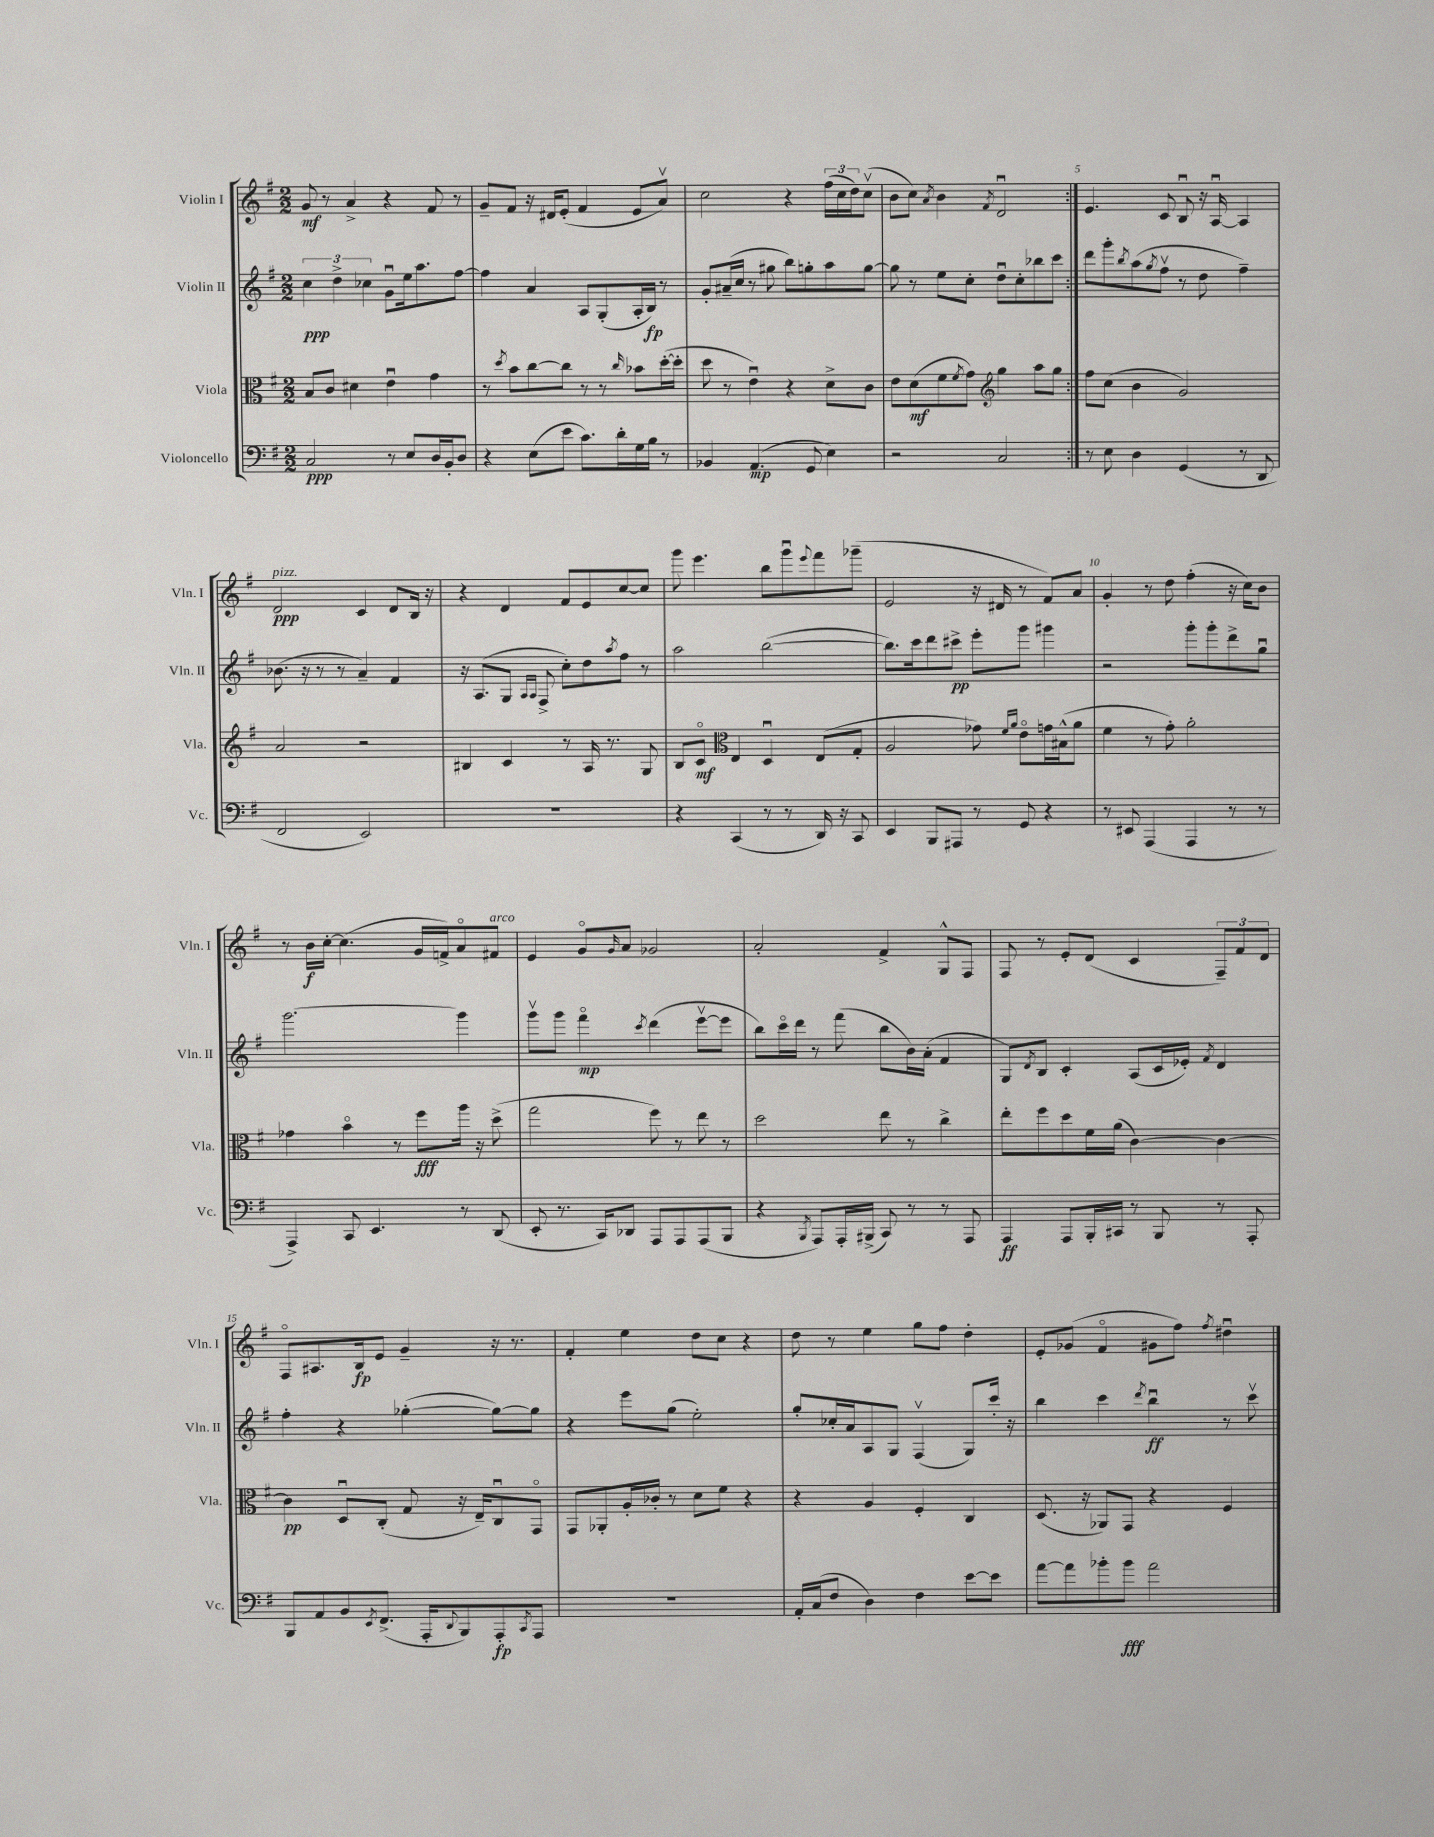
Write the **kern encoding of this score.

**kern	**dynam	**kern	**dynam	**kern	**dynam	**kern	**dynam
*part4	*part4	*part3	*part3	*part2	*part2	*part1	*part1
*staff4	*staff4	*staff3	*staff3	*staff2	*staff2	*staff1	*staff1
*I"Violoncello	*	*I"Viola	*	*I"Violin II	*	*I"Violin I	*
*I'Vc.	*	*I'Vla.	*	*I'Vln. II	*	*I'Vln. I	*
*clefF4	*	*clefC3	*	*clefG2	*	*clefG2	*
*k[f#]	*	*k[f#]	*	*k[f#]	*	*k[f#]	*
*M2/2	*	*M2/2	*	*M2/2	*	*M2/2	*
=1	=1	=1	=1	=1	=1	=1	=1
2C/	ppp	8B/L	.	6cc\	ppp	8g/	mf
.	.	8c/J	.	.	.	8r	.
.	.	.	.	6dd^\	.	.	.
.	.	4d#X\	.	.	.	4a^/	.
.	.	.	.	6cc-X\	.	.	.
8r	.	4eu\	.	8gu\L	.	4r	.
8E/L	.	.	.	16ee\k	.	.	.
.	.	.	.	8.aa\	.	.	.
16D/L	.	4g\	.	.	.	8f#/	.
16BB'/J	.	.	.	.	.	.	.
8D/J	.	.	.	[8ff#\J	.	8r	.
=2	=2	=2	=2	=2	=2	=2	=2
4r	.	8r	.	4ff#\]	.	8g~/L	.
.	.	8qdd/	.	.	.	.	.
.	.	8b\L	.	.	.	8f#/J	.
(8E\L	.	[8cc\	.	4a/	.	16r	.
.	.	.	.	.	.	16d#X/KL	.
8e\J	.	8cc\J]	.	.	.	(8e'/J	.
8.c\L)	.	8r	.	8A/L	.	4f#/	.
.	.	8r	.	(8G'/	.	.	.
16d'\L	.	.	.	.	.	.	.
.	.	16qqcc/	.	.	.	.	.
16G\	.	8b-X\L	.	16A'/L	.	8e/L	.
16B\JJ	.	.	.	16B/JJ)	fp	.	.
8r	.	([16dd'\L	.	8r	.	8av/J)	.
.	.	16dd'\JJ]	.	.	.	.	.
=3	=3	=3	=3	=3	=3	=3	=3
4BB-X/	.	8dd\	.	8g'/L	.	2cc\	.
.	.	8r	.	(16a#X~/L	.	.	.
.	.	.	.	16cc/JJ	.	.	.
(4.AA/	mp	4eu\)	.	8r	.	.	.
.	.	.	.	8gg#X\	.	.	.
.	.	4r	.	8bb\L)	.	4r	.
8GG/	.	.	.	8ggn'\	.	.	.
4E\)	.	8d^\L	.	8aa\	.	(24ff#\LL	.
.	.	.	.	.	.	24cc\	.
.	.	.	.	.	.	24dd\J)	.
.	.	8c\J	.	[8gg\J	.	(8ccv\J	.
=4	=4	=4	=4	=4	=4	=4	=4
2r	.	8e\L	.	8gg\]	.	8b\L	.
.	.	(8d\	mf	8r	.	8cc\J)	.
.	.	.	.	.	.	8qa/	.
.	.	8f#\	.	8ee\L	.	4b\	.
.	.	8qf#/	.	.	.	.	.
.	.	8g\J)	.	8cc'\J	.	.	.
*	*	*clefG2	*	*	*	*	*
.	.	.	.	.	.	8qf#/	.
2C/	.	4gg\	.	8ddu\L	.	2du/	.
.	.	.	.	8cc'\	.	.	.
.	.	8aa\L	.	8bb-X\	.	.	.
.	.	8gg\J	.	8ccc\J	.	.	.
=5:|!	=5:|!	=5:|!	=5:|!	=5:|!	=5:|!	=5:|!	=5:|!
8r	.	8ff#\L	.	8ddd\L	.	4.e/	.
8E\	.	(8cc\J	.	8ggg'\	.	.	.
.	.	.	.	8qbb/	.	.	.
4D\	.	4b\	.	(8aa\	.	.	.
.	.	.	.	8qgg/	.	.	.
.	.	.	.	8ff#v\J	.	8c/	.
(4GG/	.	2g/)	.	8r	.	8Bu/	.
.	.	.	.	8dd\	.	16r	.
.	.	.	.	.	.	[16Au/	.
8r	.	.	.	4ff#~\)	.	4A/]	.
8DD/	.	.	.	.	.	.	.
!!LO:LB:g=z
=6	=6	=6	=6	=6	=6	=6	=6
!	!	!	!	!	!	!LO:TX:a:i:t=pizz.	!
2FF#/	.	2a/	.	(8.b-X\	.	2d/	ppp
.	.	.	.	16r	.	.	.
.	.	.	.	8r	.	.	.
.	.	.	.	8r	.	.	.
2EE/)	.	2r	.	4a~/)	.	4c/	.
.	.	.	.	4f#/	.	8d/L	.
.	.	.	.	.	.	16B/Jk	.
.	.	.	.	.	.	16r	.
=7	=7	=7	=7	=7	=7	=7	=7
1r	.	4B#X/	.	16r	.	4r	.
.	.	.	.	(8.A/L	.	.	.
.	.	4c/	.	8G/J	.	4d/	.
.	.	.	.	16qqA/LL	.	.	.
.	.	.	.	16qqA/JJ	.	.	.
.	.	.	.	8F#^/	.	.	.
.	.	8r	.	8cc'\L)	.	8f#/L	.
.	.	16A/	.	8dd\	.	8e/	.
.	.	8.r	.	.	.	.	.
.	.	.	.	8qaa/	.	.	.
.	.	.	.	8ff#\J	.	[8cc/	.
.	.	8G/	.	8r	.	8cc/J]	.
=8	=8	=8	=8	=8	=8	=8	=8
4r	.	8B/L	.	2aa\	.	8ggg\	.
.	.	8c/J	mf	.	.	4.eee\	.
*	*	*clefC3	*	*	*	*	*
(4CC/	.	4E/	.	.	.	.	.
8r	.	4Du/	.	([2bb\	.	8bb\L	.
8r	.	.	.	.	.	8gggu\	.
.	.	.	.	.	.	8qqeee/	.
16DD/)	.	(8E/L	.	.	.	8fff#\	.
16r	.	.	.	.	.	.	.
8CC/	.	8G'/J	.	.	.	(8ggg-X~\J	.
=9	=9	=9	=9	=9	=9	=9	=9
4EE/	.	2A/	.	8.bb\L])	.	2e/	.
.	.	.	.	16ccc\k	.	.	.
8BBB/L	.	.	.	8ddd\	.	.	.
8AAA#X/J	.	.	.	8ccc#X^\J	pp	.	.
8r	.	8g-X\)	.	8eee'\L	.	16r	.
.	.	.	.	.	.	16d#X/	.
.	.	16qqf#/LL	.	.	.	.	.
.	.	16qqa/JJ	.	.	.	.	.
8GG/	.	8e\L	.	8ggg\J	.	8r	.
4r	.	16gn\L	.	4ggg#X\	.	8f#/L)	.
.	.	(16B#X^^\J	.	.	.	.	.
.	.	8a\J	.	.	.	8a/J	.
=10	=10	=10	=10	=10	=10	=10	=10
8r	.	4f#\	.	2r	.	4g'/	.
8EE#X/	.	.	.	.	.	.	.
(4AAA/	.	8r	.	.	.	8r	.
.	.	8g'\)	.	.	.	8dd\	.
4AAA/	.	2a'\	.	8ggg'\L	.	(4ff#'\	.
.	.	.	.	8ggg'\	.	.	.
8r	.	.	.	8ddd^\	.	16r	.
.	.	.	.	.	.	16cc\KL)	.
8r	.	.	.	8ggu\J	.	8b\J	.
!!LO:LB:g=z
=11	=11	=11	=11	=11	=11	=11	=11
4AAA^/)	.	4g-X\	.	[2.ggg\	.	8r	.
.	.	.	.	.	.	16b\LL	f
.	.	.	.	.	.	[16cc'\JJ	.
8CC/	.	4b\	.	.	.	(4.cc\]	.
4.EE/	.	.	.	.	.	.	.
.	.	8r	.	.	.	.	.
.	.	8ff#\L	fff	.	.	16g/LL	.
.	.	.	.	.	.	16fn^/J)	.
8r	.	16aa\Jk	.	4ggg\]	.	8a/	.
.	.	16r	.	.	.	.	.
!	!	!	!	!	!	!LO:TX:a:i:t=arco	!
(8DD/	.	(8dd^\	.	.	.	8f#X/J	.
=12	=12	=12	=12	=12	=12	=12	=12
8EE'/	.	2gg\	.	8gggv\L	.	4e/	.
8.r	.	.	.	8ggg\J	.	.	.
.	.	.	.	4fff#\	mp	8g/L	.
16CC/KL)	.	.	.	.	.	.	.
.	.	.	.	.	.	16qqg/	.
8DD-X/J	.	.	.	.	.	8a/J	.
.	.	.	.	8qccc/	.	.	.
8AAA/L	.	8ff#\)	.	(4ddd\	.	2g-X/	.
8AAA/	.	8r	.	.	.	.	.
(8AAA/	.	8ee\	.	[8eeev\L	.	.	.
8BBB/J	.	8r	.	8eee\J]	.	.	.
=13	=13	=13	=13	=13	=13	=13	=13
4r	.	2dd\	.	8bb\L)	.	2a'/	.
.	.	.	.	16ccc\L	.	.	.
.	.	.	.	16ddd\JJ	.	.	.
8qBBB/	.	.	.	.	.	.	.
8AAA/L)	.	.	.	8r	.	.	.
16AAA'/L	.	.	.	(8fff#\	.	.	.
(16BBB#X^/JJ	.	.	.	.	.	.	.
8CC/)	.	8ee\	.	8bb\L	.	4f#^/	.
8r	.	8r	.	16b\L)	.	.	.
.	.	.	.	(16a'\JJ	.	.	.
8r	.	4cc^\	.	4f#/	.	8G^^/L	.
8AAA/	.	.	.	.	.	8F#/J	.
=14	=14	=14	=14	=14	=14	=14	=14
4AAA/	ff	8ee'\L	.	8G/L)	.	8F#/	.
.	.	.	.	8qd/	.	.	.
.	.	8ff#\	.	8B/J	.	8r	.
8AAA/L	.	8dd\	.	4c'/	.	8e'/L	.
16BBB'/L	.	16f#\L	.	.	.	(8d/J	.
16CC#X/JJ	.	(16a\JJ	.	.	.	.	.
8r	.	[4c\)	.	(8A/L	.	4c/	.
8BBB/	.	.	.	16c/L	.	.	.
.	.	.	.	16e-X'/JJ)	.	.	.
.	.	.	.	8qf#/	.	.	.
8r	.	4c\_	.	4d/	.	12F#~/L)	.
.	.	.	.	.	.	12f#/	.
8AAA'/	.	.	.	.	.	.	.
.	.	.	.	.	.	12d/J	.
!!LO:LB:g=z
=15	=15	=15	=15	=15	=15	=15	=15
8BBB/L	.	4c\]	pp	4ff#'\	.	8F#/L	.
8AA/	.	.	.	.	.	8.A#X/	.
8BB/	.	8Du/L	.	4r	.	.	.
.	.	.	.	.	.	16B/k	fp
8qEE/	.	.	.	.	.	.	.
(8.FF#^/J	.	(8C'/J	.	.	.	8e/J	.
.	.	8G/	.	([4gg-X'\	.	4g~/	.
16AAA'/KL	.	.	.	.	.	.	.
8qqDD/	.	.	.	.	.	.	.
8BBB/)	.	16r	.	.	.	.	.
.	.	16E~/KL)	.	.	.	.	.
8AAA'/	fp	8Cu/	.	8gg-\L_)	.	16r	.
.	.	.	.	.	.	8.r	.
8qCC/	.	.	.	.	.	.	.
8AAA/J	.	8GG/J	.	8gg-\J]	.	.	.
=16	=16	=16	=16	=16	=16	=16	=16
1r	.	8GG/L	.	4r	.	4f#'/	.
.	.	8AA-X'/	.	.	.	.	.
.	.	16A'/L	.	8eee\L	.	4ee\	.
.	.	16c-X'/JJ	.	.	.	.	.
.	.	8r	.	(8gg\J	.	.	.
.	.	8d\L	.	2ee'\)	.	8dd\L	.
.	.	8f#\J	.	.	.	8cc\J	.
.	.	4r	.	.	.	4r	.
=17	=17	=17	=17	=17	=17	=17	=17
16AA'/LL	.	4r	.	8gg'/L	.	8dd\	.
(16C/J	.	.	.	.	.	.	.
8F#/J	.	.	.	16cc-X'/L	.	8r	.
.	.	.	.	16a/J	.	.	.
4D\)	.	4A/	.	8A/	.	4ee\	.
.	.	.	.	8G/J	.	.	.
4F#\	.	4F#'/	.	(4F#v/	.	8gg\L	.
.	.	.	.	.	.	8ff#\J	.
[8e\L	.	4C/	.	8G/L)	.	4dd'\	.
8e\J]	.	.	.	16ccc'/Jk	.	.	.
.	.	.	.	16r	.	.	.
=18	=18	=18	=18	=18	=18	=18	=18
[8a\L	.	(8.D/	.	4bb\	.	8e'/L	.
8a\]	.	.	.	.	.	(8g-X/J	.
.	.	16r	.	.	.	.	.
8b-X'\	.	8AA-X/L)	.	4ccc\	.	4f#/	.
8b-\J	fff	8GG/J	.	.	.	.	.
.	.	.	.	8qddd/	.	.	.
2a\	.	4r	.	4bbu\	ff	8g#X\L	.
.	.	.	.	.	.	8ff#\J)	.
.	.	.	.	.	.	8qff#/	.
.	.	4F#/	.	8r	.	4dd#Xu\	.
.	.	.	.	8cccv\	.	.	.
==	==	==	==	==	==	==	==
*-	*-	*-	*-	*-	*-	*-	*-
